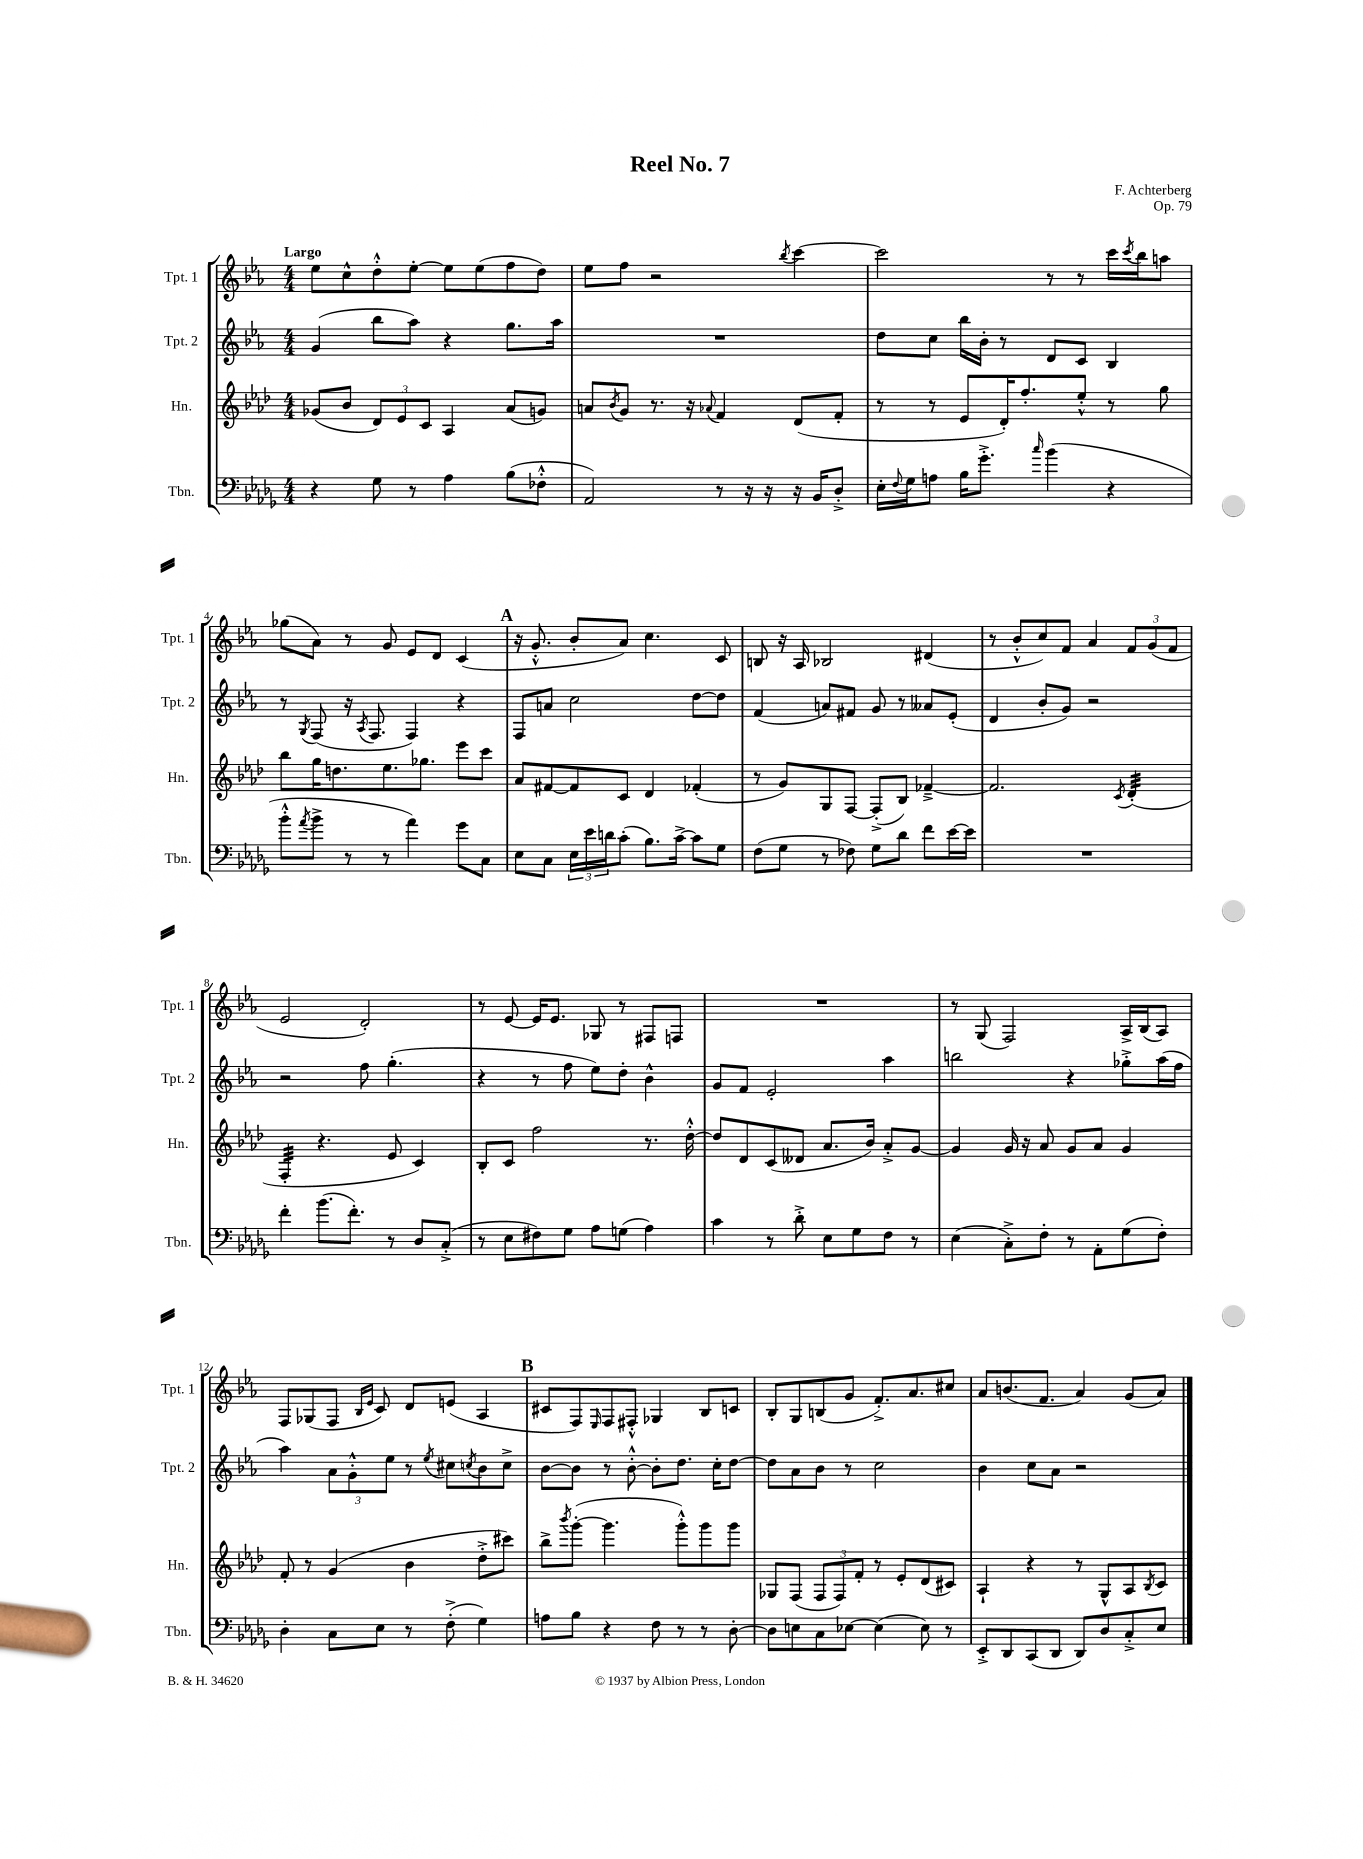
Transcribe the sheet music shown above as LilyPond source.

\header { title = "Reel No. 7" composer = "F. Achterberg" opus = "Op. 79" }
<<
\new StaffGroup <<
\new Staff = "s0" \with { instrumentName = "Tpt. 1" shortInstrumentName = "Tpt. 1" } {
    \clef treble \key ees \major \numericTimeSignature \time 4/4 \tempo "Largo"
    ees''8 c''8-^ d''8-.-^ ees''8~-. ees''8 ees''8( f''8 d''8) |
    ees''8 f''8 r2 \acciaccatura { bes''8 } c'''4~ |
    c'''2 r8 r8 c'''16 \acciaccatura { c'''8 } bes''16 a''8 |
    ges''8( aes'8) r8 g'8 ees'8 d'8 c'4( |
    \mark \markup { \bold "A" } r16 g'8.-.-^ bes'8-. aes'8) c''4. c'8 |
    b8 r16 aes16 bes2 dis'4( |
    r8 bes'8-.-^ c''8) f'8 aes'4 \tuplet 3/2 { f'8 g'8( f'8 } |
    ees'2 d'2-.) |
    r8 ees'8~ ees'16 ees'8. ges8 r8 fis8 f8 |
    R1 |
    r8 g8( f2) aes16-> bes16( aes8) |
    f8 ges8( f8 \grace { bes16 ees'16 } c'8) d'8 e'8( aes4 |
    \mark \markup { \bold "B" } cis'8 f8) \grace { ees16 } f8 fis8-.-^ ges4 bes8 c'8 |
    bes8-. g8 b8( g'8 f'8.-.->) aes'8. cis''8 |
    aes'8 b'8.( f'8. aes'4) g'8( aes'8) \bar "|." |
}
\new Staff = "s1" \with { instrumentName = "Tpt. 2" shortInstrumentName = "Tpt. 2" } {
    \clef treble \key ees \major \numericTimeSignature \time 4/4
    g'4( bes''8 aes''8) r4 g''8. aes''16 |
    R1 |
    d''8 c''8 bes''16 bes'16-. r8 d'8 c'8 bes4 |
    r8 \acciaccatura { g8 } f8( r16 \acciaccatura { aes8 } f8. f4) r4 |
    \mark \markup { \bold "A" } f8 a'8 c''2 d''8~ d''8 |
    f'4( a'8) fis'8 g'8 r8 aeses'8 ees'8-.( |
    d'4 bes'8-. g'8) r2 |
    r2 f''8 g''4.-.( |
    r4 r8 f''8 ees''8) d''8-. bes'4-^ |
    g'8 f'8 ees'2-. aes''4 |
    b''2 r4 ges''8-.-> aes''16( f''16 |
    aes''4) \tuplet 3/2 { aes'8 g'8-.-^ ees''8 } r8 \acciaccatura { ees''8 } cis''8 \acciaccatura { c''8 } bes'8 c''8-> |
    \mark \markup { \bold "B" } bes'8~ bes'8 r8 bes'8~-.-^ bes'8-. d''8. c''16-. d''8~ |
    d''8 aes'8 bes'8 r8 c''2 |
    bes'4 c''8 aes'8 r2 \bar "|." |
}
\new Staff = "s2" \with { instrumentName = "Hn." shortInstrumentName = "Hn." } {
    \clef treble \key aes \major \numericTimeSignature \time 4/4
    ges'8( bes'8 \tuplet 3/2 { des'8) ees'8 c'8 } aes4 aes'8( g'8) |
    a'8 \acciaccatura { bes'8 } g'8 r8. r16 \appoggiatura { aes'8 } f'4 des'8( f'8-. |
    r8 r8 ees'8 des'16-.) f''8.-. ees''8-.-^ r8 g''8 |
    bes''8 g''16 d''8. ees''8. ges''8. ees'''8 c'''8 |
    \mark \markup { \bold "A" } aes'8 fis'8~ fis'8 c'8 des'4 fes'4-.( |
    r8 g'8) g8 f8~ f8-.->( bes8) fes'4~---> |
    fes'2. \acciaccatura { c'8 } des'4:32-.( |
    f4:32-. r4. ees'8 c'4) |
    bes8-. c'8 f''2 r8. des''16~-.-^ |
    des''8 des'8 c'8( deses'8 aes'8. bes'16) aes'8-.-> g'8~ |
    g'4 g'16 r16 aes'8 g'8 aes'8 g'4 |
    f'8-. r8 g'4( bes'4 des''8-.-> cis'''8) |
    \mark \markup { \bold "B" } bes''8-> \acciaccatura { bes'''8 } g'''8~-.( g'''4. g'''8-.-^) g'''8 g'''8 |
    ges8 f8( \tuplet 3/2 { f8 f8) f'8-. } r8 ees'8-. des'8( cis'8) |
    aes4-! r4 r8 g8-^ aes8 \acciaccatura { bes8 } c'8 \bar "|." |
}
\new Staff = "s3" \with { instrumentName = "Tbn." shortInstrumentName = "Tbn." } {
    \clef bass \key des \major \numericTimeSignature \time 4/4
    r4 ges8 r8 aes4 bes8( fes8-.-^ |
    aes,2) r8 r16 r16 r16 bes,16 des8-.-> |
    ees16-. \appoggiatura { f8 } ges16 a8 bes16 ges'8.-.-> \grace { c''16 } bes'4( r4 |
    bes'8-.-^ \acciaccatura { aes'8 } bes'8-> r8 r8 aes'4) ges'8 c8 |
    \mark \markup { \bold "A" } ees8 c8 \tuplet 3/2 { ees16 ees'16 d'16 } c'8-.( bes8.) c'16~-> c'8 ges8 |
    f8( ges8 r8 fes8) ges8 des'8 f'8 ees'16~ ees'16 |
    R1 |
    f'4-. bes'8.( f'8.-.) r8 des8 c8-.->( |
    r8 ees8 fis8) ges8 aes8 g8( aes4) |
    c'4 r8 des'8-.-> ees8 ges8 f8 r8 |
    ees4( c8-.->) f8-. r8 aes,8-. ges8( f8-.) |
    des4-. c8 ees8 r8 f8-.->( ges4) |
    \mark \markup { \bold "B" } a8 bes8 r4 f8 r8 r8 des8~-. |
    des8 e8 c8 ees8~ ees4( ees8) r8 |
    ees,8-.-> des,8 c,8( des,8 des,8) des8 c8-.-> ees8 \bar "|." |
}
>>
>>
